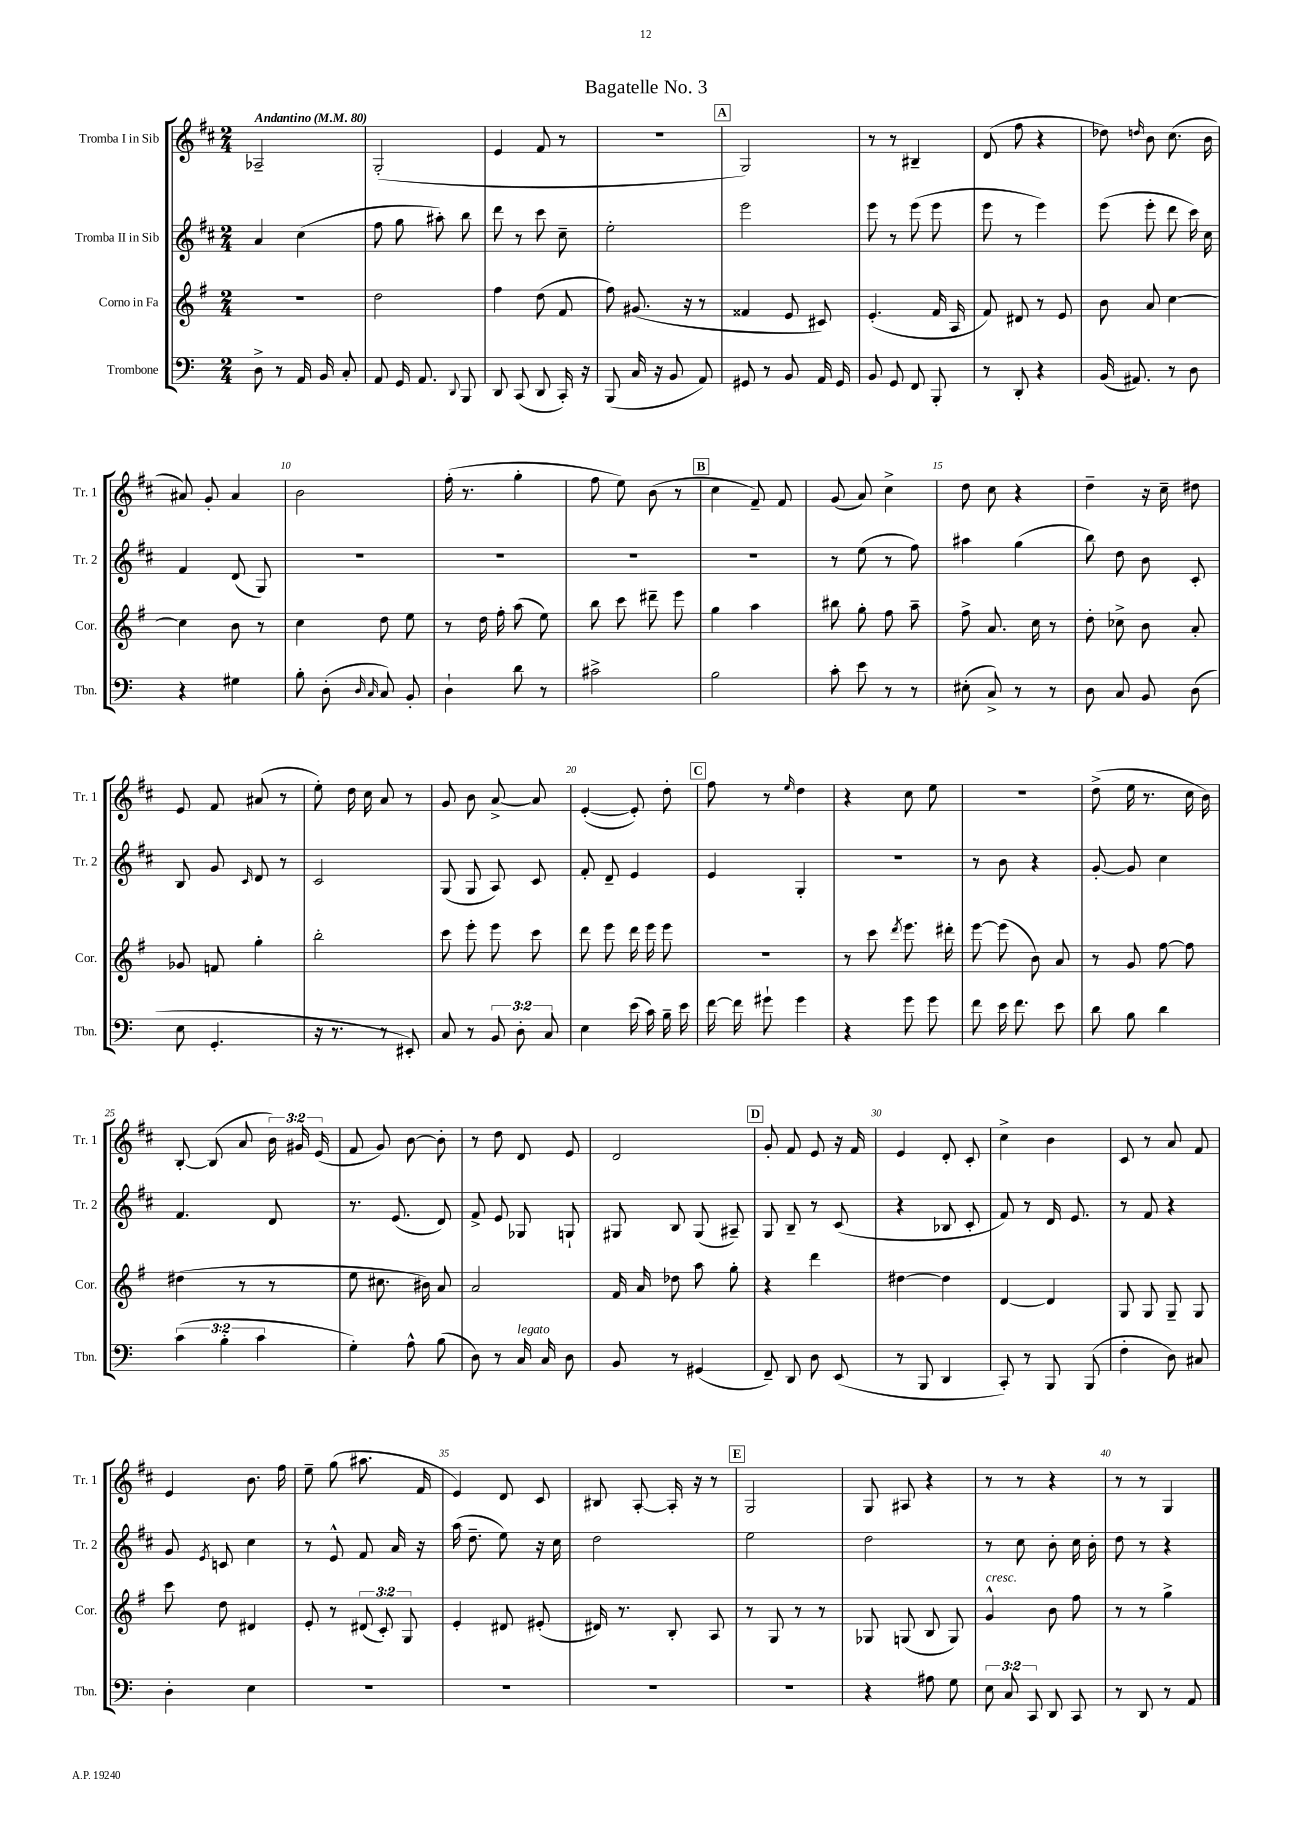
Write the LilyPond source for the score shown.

\header { title = "Bagatelle No. 3" }
<<
\new StaffGroup <<
\new Staff = "s0" \with { instrumentName = "Tromba I in Sib" shortInstrumentName = "Tr. 1" } {
    \clef treble \key d \major \numericTimeSignature \time 2/4 \override Staff.TupletNumber.text = #tuplet-number::calc-fraction-text \tempo "Andantino" 4 = 80
    \autoBeamOff aes2-- |
    g2-.( |
    e'4 fis'8 r8 |
    R2 |
    \mark \markup { \box "A" } g2) |
    r8 r8 bis4-- |
    d'8( fis''8 r4 |
    des''8) \grace { d''16 } b'8 cis''8.( b'16 |
    ais'8) g'8-. ais'4 |
    b'2 |
    fis''16-.( r8. g''4-. |
    fis''8 e''8) b'8( r8 |
    \mark \markup { \box "B" } cis''4 fis'8--) fis'8 |
    g'8( a'8) cis''4-> |
    d''8 cis''8 r4 |
    d''4-- r16 cis''16-- dis''8 |
    e'8 fis'8 ais'8( r8 |
    e''8-.) d''16 cis''16 a'8 r8 |
    g'8 b'8 a'8~-> a'8 |
    e'4~-.( e'8-.) d''8-. |
    \mark \markup { \box "C" } fis''8 r8 \grace { e''16 } d''4 |
    r4 cis''8 e''8 |
    R2 |
    d''8->( e''16 r8. cis''16 b'16) |
    b8~-. b8( a'8 \tuplet 3/2 { b'16) gis'16 e'16( } |
    fis'8 g'8) b'8~ b'8-. |
    r8 d''8 d'8 e'8 |
    d'2 |
    \mark \markup { \box "D" } g'8-. fis'8 e'8 r16 fis'16 |
    e'4 d'8-. cis'8-. |
    cis''4-> b'4 |
    cis'8 r8 a'8 fis'8 |
    e'4 b'8. fis''16 |
    e''8-- g''8( ais''8. fis'16 |
    e'4) d'8 cis'8 |
    bis8 a8~-. a16-. r16 r8 |
    \mark \markup { \box "E" } g2 |
    g8 ais8 r4 |
    r8 r8 r4 |
    r8 r8 g4 \bar "|." |
}
\new Staff = "s1" \with { instrumentName = "Tromba II in Sib" shortInstrumentName = "Tr. 2" } {
    \clef treble \key d \major \numericTimeSignature \time 2/4
    \autoBeamOff a'4 cis''4( |
    fis''8 g''8 ais''8-.) b''8 |
    d'''8 r8 cis'''8 cis''8-- |
    e''2-. |
    \mark \markup { \box "A" } e'''2 |
    e'''8 r8 e'''8( e'''8 |
    e'''8 r8 e'''4) |
    e'''8( e'''8-. d'''8 cis'''16) cis''16 |
    fis'4 d'8( g8) |
    R2 |
    R2 |
    R2 |
    \mark \markup { \box "B" } R2 |
    r8 e''8( r8 fis''8) |
    ais''4 g''4( |
    b''8) d''8 b'8 cis'8-. |
    b8 g'8 \grace { cis'16 } d'8 r8 |
    cis'2 |
    g8( g8 a8) cis'8 |
    fis'8-. d'8-- e'4 |
    \mark \markup { \box "C" } e'4 g4-. |
    R2 |
    r8 b'8 r4 |
    g'8~-. g'8 cis''4 |
    fis'4. d'8 |
    r8. e'8.( d'8) |
    fis'8-> e'8 ges8 g8-! |
    gis8 b8 gis8( ais8--) |
    \mark \markup { \box "D" } g8 b8-- r8 cis'8( |
    r4 bes8 cis'8-. |
    fis'8) r8 d'16 e'8. |
    r8 fis'8 r4 |
    g'8 \acciaccatura { e'8 } c'8 cis''4 |
    r8 e'8-^ fis'8 a'16 r16 |
    a''16( d''8.-- e''8) r16 cis''16 |
    d''2 |
    \mark \markup { \box "E" } e''2 |
    d''2 |
    r8 cis''8 b'8-. cis''16 b'16-. |
    d''8 r8 r4 \bar "|." |
}
\new Staff = "s2" \with { instrumentName = "Corno in Fa" shortInstrumentName = "Cor." } {
    \clef treble \key g \major \numericTimeSignature \time 2/4 \override Staff.TupletNumber.text = #tuplet-number::calc-fraction-text
    \autoBeamOff R2 |
    d''2 |
    fis''4 d''8( fis'8 |
    fis''8) gis'8.( r16 r8 |
    \mark \markup { \box "A" } fisis'4 e'8 cis'8) |
    e'4.-.( fis'16 a16 |
    fis'8) dis'8 r8 e'8 |
    b'8 a'8 c''4~ |
    c''4 b'8 r8 |
    c''4 d''8 e''8 |
    r8 d''16 fis''16-. a''8( e''8) |
    b''8 c'''8 dis'''8-- e'''8 |
    \mark \markup { \box "B" } g''4 a''4 |
    bis''8 g''8-. fis''8 a''8-- |
    fis''8-> a'8. c''16 r8 |
    d''8-. ces''8-> b'8 a'8-. |
    ges'8 f'8 g''4-. |
    b''2-. |
    c'''8 e'''8-. e'''8 c'''8 |
    d'''8 e'''8 d'''16 e'''16 e'''8 |
    \mark \markup { \box "C" } r2 |
    r8 c'''8 \acciaccatura { d'''8 } e'''8. dis'''16-. |
    e'''8~ e'''8( b'8) a'8 |
    r8 g'8 fis''8~ fis''8 |
    dis''4( r8 r8 |
    e''8 cis''8. bis'16) a'8 |
    a'2 |
    fis'16 a'16 des''8 a''8 g''8-. |
    \mark \markup { \box "D" } r4 d'''4 |
    dis''4~ dis''4 |
    d'4~ d'4 |
    g8 g8 g8-- g8 |
    c'''8 d''8 dis'4 |
    e'8-. r8 \tuplet 3/2 { dis'8( c'8-.) g8 } |
    e'4-. dis'8 eis'8-.( |
    dis'16) r8. b8-. a8 |
    \mark \markup { \box "E" } r8 g8 r8 r8 |
    ges8 g8( b8 g8) |
    g'4-^^\markup { \italic "cresc." } b'8 fis''8 |
    r8 r8 g''4-> \bar "|." |
}
\new Staff = "s3" \with { instrumentName = "Trombone" shortInstrumentName = "Tbn." } {
    \clef bass \key c \major \numericTimeSignature \time 2/4 \override Staff.TupletNumber.text = #tuplet-number::calc-fraction-text
    \autoBeamOff d8-> r8 a,16 b,16 c8-. |
    a,8 g,16 a,8. \appoggiatura { d,8 } b,,8 |
    d,8 c,8( d,8 c,16-.) r16 |
    b,,8( c16 r16 b,8 a,8) |
    \mark \markup { \box "A" } gis,8 r8 b,8 a,16 gis,16 |
    b,8 g,8 f,8 b,,8-. |
    r8 d,8-. r4 |
    b,16( ais,8.) r8 d8 |
    r4 gis4 |
    b8-. d8-.( \grace { d16 c16 } c8) b,8-. |
    d4-! d'8 r8 |
    cis'2-> |
    \mark \markup { \box "B" } b2 |
    c'8-. e'8 r8 r8 |
    eis8-.( c8->) r8 r8 |
    d8 c8 b,8 d8( |
    e8 g,4.-. |
    r16 r8. r8 eis,8-.) |
    c8 r8 \tuplet 3/2 { b,8 d8-. c8 } |
    e4 e'16( c'16) b16-- e'16 |
    \mark \markup { \box "C" } f'16~ f'16 gis'8-! gis'4 |
    r4 g'8 g'8 |
    f'8 e'16 f'8. e'8 |
    d'8 b8 d'4 |
    \tuplet 3/2 { c'4( b4-. c'4 } |
    g4-.) a8-^ b8( |
    d8) r8 c16^\markup { \italic "legato" } c16 d8 |
    b,8 r8 gis,4( |
    \mark \markup { \box "D" } f,8--) d,8 d8 e,8( |
    r8 b,,8 d,4 |
    c,8-.) r8 b,,8 b,,8( |
    f4-. d8) cis8 |
    d4-. e4 |
    R2 |
    R2 |
    R2 |
    \mark \markup { \box "E" } R2 |
    r4 ais8 g8 |
    \tuplet 3/2 { e8 c8 c,8 } d,8 c,8 |
    r8 d,8 r8 a,8 \bar "|." |
}
>>
>>
\layout { \context { \Score \override BarNumber.break-visibility = ##(#f #t #t) barNumberVisibility = #(every-nth-bar-number-visible 5) } }
